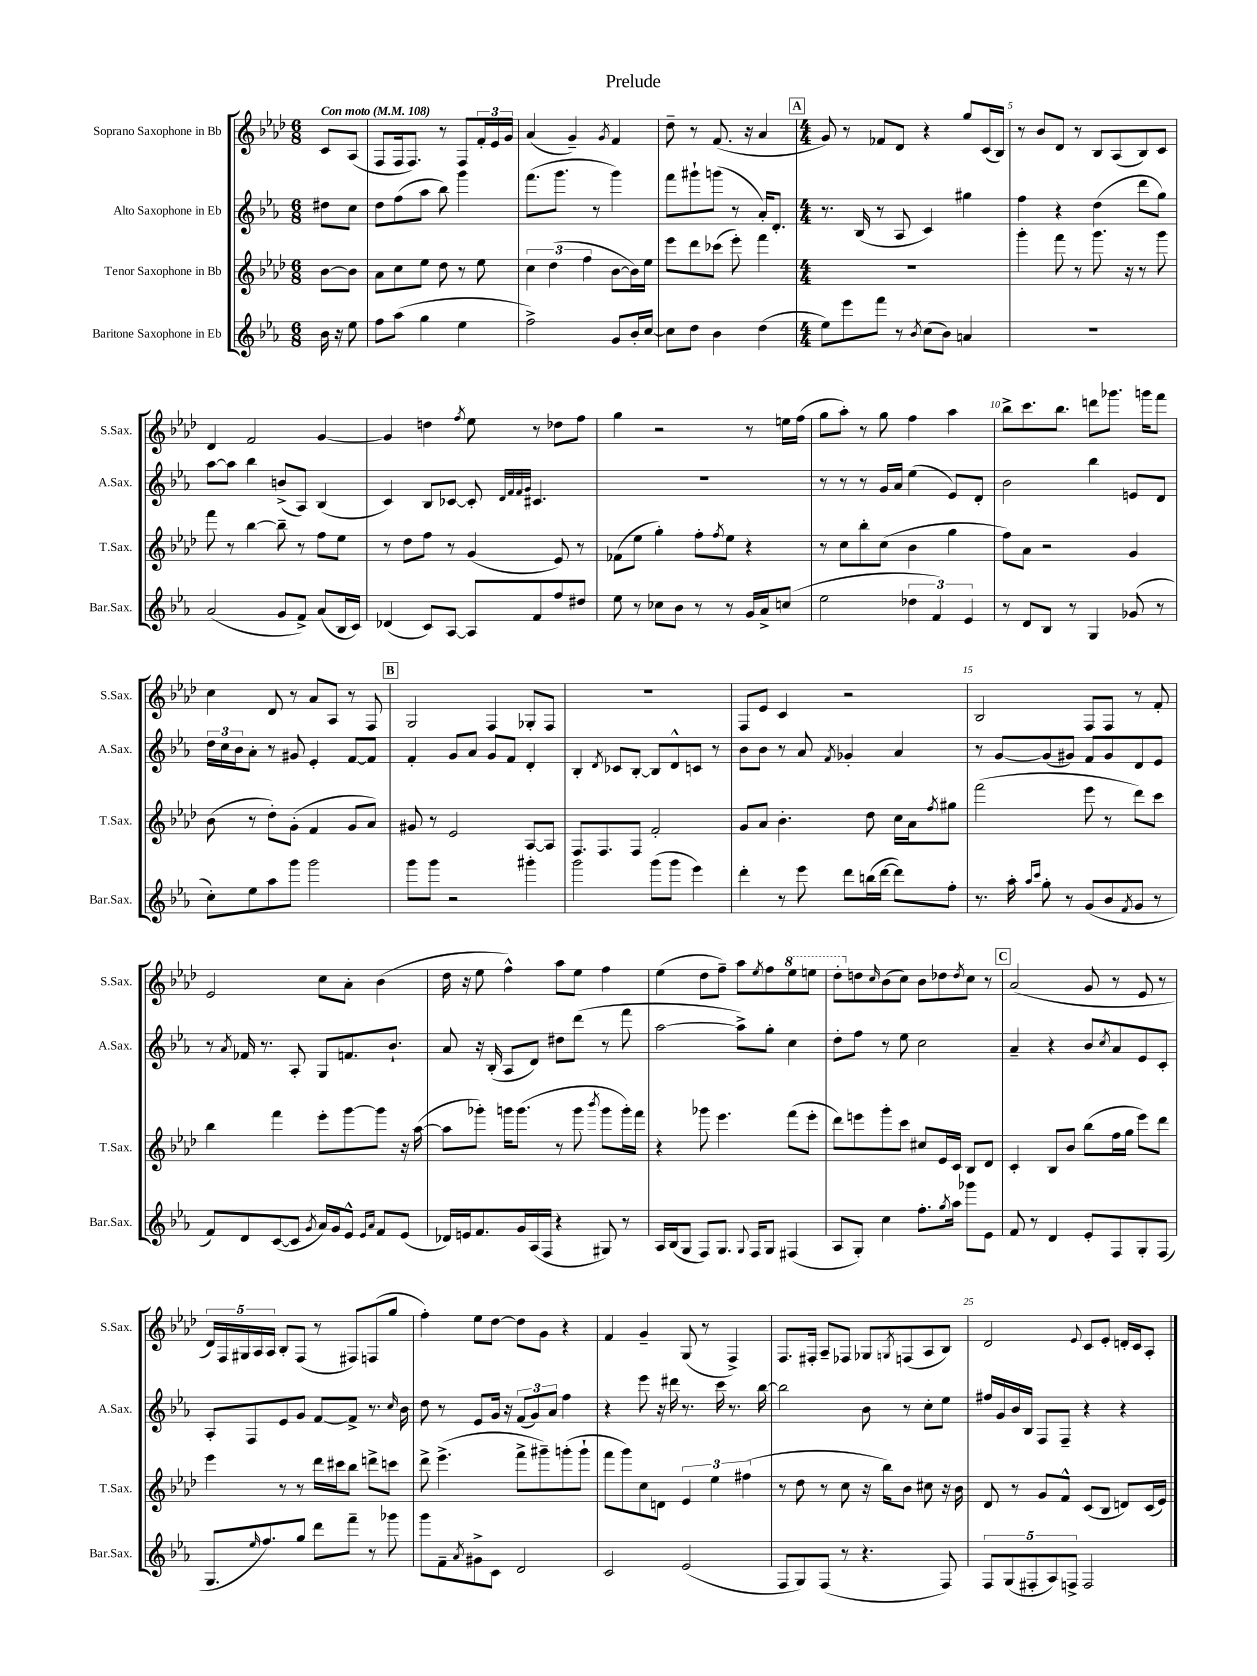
\header { title = "Prelude" }
<<
\new StaffGroup <<
\new Staff = "s0" \with { instrumentName = "Soprano Saxophone in Bb" shortInstrumentName = "S.Sax." } {
    \clef treble \key aes \major \numericTimeSignature \time 6/8 \partial 4 \tempo "Con moto" 4 = 108
    c'8 aes8( |
    f8 f16 f8.) r8 f8 \tuplet 3/2 { f'16-. ees'16 g'16 } |
    aes'4( g'4--) \acciaccatura { g'8 } f'4 |
    des''8-- r8 f'8.( r16 aes'4 |
    \mark \markup { \box "A" } \numericTimeSignature \time 4/4 g'8) r8 fes'8 des'8 r4 g''8 c'16( bes16) |
    r8 bes'8 des'8 r8 bes8 aes8( bes8) c'8 |
    des'4 f'2 g'4~ |
    g'4 d''4 \acciaccatura { f''8 } ees''8 r8 des''8 f''8 |
    g''4 r2 r8 e''16 f''16( |
    g''8 aes''8-.) r8 g''8 f''4 aes''4 |
    bes''8-> c'''8. bes''8. d'''8 ges'''8. g'''16 f'''8 |
    c''4 des'8 r8 aes'8 aes8 r8 f8 |
    \mark \markup { \box "B" } g2 f4 ges8-. f8 |
    R1 |
    f8 ees'8 c'4 r2 |
    bes2 f8 f8 r8 f'8-. |
    ees'2 c''8 aes'8-. bes'4( |
    des''16 r16 ees''8 f''4-^) aes''8 ees''8 f''4 |
    ees''4( des''8 f''8--) aes''8 \acciaccatura { ees''8 } f''8 \ottava #1 ees'''8 e'''8 |
    des'''8-. \ottava #0 d''8 \grace { c''16 } bes'8( c''8) bes'8 des''8 \acciaccatura { des''8 } c''8 r8 |
    \mark \markup { \box "C" } aes'2( g'8 r8 ees'8 r8 |
    \tuplet 5/4 { des'16) f16 gis16 aes16 aes16 } bes8-. f8( r8 fis8) f8( g''8 |
    f''4-.) ees''8 des''8~ des''8 g'8 r4 |
    f'4 g'4-- g8( r8 f4->) |
    f8. fis16-. aes8-- fes8 ges8 \acciaccatura { g8 } f8( aes8 bes8) |
    des'2 \appoggiatura { ees'8 } c'8 ees'8-. d'16-. c'16 aes8-. \bar "|." |
}
\new Staff = "s1" \with { instrumentName = "Alto Saxophone in Eb" shortInstrumentName = "A.Sax." } {
    \clef treble \key ees \major \numericTimeSignature \time 6/8 \partial 4
    dis''8 c''8 |
    d''8 f''8( aes''8 bes''8) g'''4 |
    f'''8.( g'''8. r8 g'''4) |
    f'''8 gis'''8-! g'''8( r8 aes'16-.) d'8.-. |
    \mark \markup { \box "A" } \numericTimeSignature \time 4/4 r8. bes16( r8 aes8 c'4) gis''4 |
    f''4 r4 d''4( d'''8 g''8) |
    aes''8~ aes''8 bes''4 b'8->( aes8) bes4( |
    c'4) bes8 ces'8~ ces'8-. \grace { d'32 f'32 f'32 g'32 } cis'4. |
    R1 |
    r8 r8 r8 g'16 aes'16 ees''4( ees'8) d'8-. |
    bes'2 bes''4 e'8 d'8 |
    \tuplet 3/2 { d''16 c''16 bes'16 } aes'8-. r8 gis'8 ees'4-. f'8~ f'8 |
    \mark \markup { \box "B" } f'4-. g'8 aes'8 g'8 f'8 d'4-. |
    bes4-. \acciaccatura { d'8 } ces'8 bes8~-. bes8 d'8-^ c'8 r8 |
    bes'8 bes'8 r8 aes'8 \acciaccatura { f'8 } ges'4-. aes'4 |
    r8 g'8~ g'8( gis'8) f'8 gis'8 d'8 ees'8 |
    r8 \acciaccatura { aes'8 } fes'16 r8. aes8-. g8 f'8. bes'8.-! |
    aes'8 r16 bes16-.( aes8 d'8) dis''8 d'''8( r8 f'''8 |
    aes''2~ aes''8->) g''8-. c''4 |
    d''8-. f''8 r8 ees''8 c''2 |
    \mark \markup { \box "C" } aes'4-- r4 bes'8 \acciaccatura { c''8 } aes'8 ees'8 c'8-. |
    aes8-. f8 ees'8 g'8 f'8~ f'8-> r8. \grace { c''16 } bes'16 |
    d''8 r8 ees'8 g'16 r16 \tuplet 3/2 { f'8( g'8) aes'8 } f''4 |
    r4 ees'''8 r16 dis'''16 r8. c'''16 r8. bes''16~ |
    bes''2 bes'8 r8 c''8-. ees''8 |
    fis''16 g'16 bes'16 bes16 f8 f8-- r4 r4 \bar "|." |
}
\new Staff = "s2" \with { instrumentName = "Tenor Saxophone in Bb" shortInstrumentName = "T.Sax." } {
    \clef treble \key aes \major \numericTimeSignature \time 6/8 \partial 4
    bes'8~ bes'8 |
    aes'8 c''8 ees''8 des''8 r8 ees''8 |
    \tuplet 3/2 { c''4 des''4( f''4 } bes'8~ bes'16) ees''16 |
    ees'''8 des'''8 ces'''8( ees'''8-.) f'''4 |
    \mark \markup { \box "A" } \numericTimeSignature \time 4/4 R1 |
    g'''4-. f'''8 r8 g'''8. r16 r8 g'''8 |
    f'''8 r8 bes''4~ bes''8-- r8 f''8 ees''8 |
    r8 des''8 f''8 r8 g'4( ees'8) r8 |
    fes'8( ees''8 g''4-.) f''8-. \acciaccatura { f''8 } ees''8 r4 |
    r8 c''8 bes''8-. c''8( bes'4 g''4 |
    f''8) aes'8 r2 g'4 |
    bes'8( r8 des''8-.) g'8-.( f'4 g'8 aes'8) |
    \mark \markup { \box "B" } gis'8 r8 ees'2 aes8~ aes8 |
    f8. f8. f8 f'2-. |
    g'8 aes'8 bes'4.-. des''8 c''16 aes'16 \acciaccatura { f''8 } gis''8 |
    f'''2( ees'''8 r8 des'''8) c'''8 |
    bes''4 f'''4 ees'''8-. g'''8~ g'''8 r16 aes''16~( |
    aes''8 ges'''8-.) g'''16 g'''8.( r8 g'''8 \acciaccatura { bes'''8 } g'''8 g'''16-.) f'''16 |
    r4 ges'''8 ees'''4. f'''8( ees'''8-. |
    des'''8) e'''8 g'''8-. c'''8 cis''8 ees'16 c'16 bes8 des'8 |
    \mark \markup { \box "C" } c'4-. bes8 bes'8 bes''8( f''16 g''16 ees'''8) des'''8 |
    ees'''4 r8 r8 des'''16 cis'''16 bes''8 d'''8-> c'''8 |
    des'''8-> ees'''4.->( f'''8-> gis'''8--) g'''8-.( g'''8-! |
    f'''8 g'''8) c''8 d'8 \tuplet 3/2 { ees'4 ees''4 fis''4( } |
    r8 des''8 r8 c''8 r16 bes''16) bes'8 cis''8 r16 bes'16 |
    des'8 r8 g'8 f'8-^ c'8( bes8 d'8) c'16( ees'16) \bar "|." |
}
\new Staff = "s3" \with { instrumentName = "Baritone Saxophone in Eb" shortInstrumentName = "Bar.Sax." } {
    \clef treble \key ees \major \numericTimeSignature \time 6/8 \partial 4
    bes'16 r16 ees''8 |
    f''8 aes''8( g''4 ees''4 |
    f''2->) g'8 bes'16-. c''16~ |
    c''8 d''8 bes'4 d''4( |
    \mark \markup { \box "A" } \numericTimeSignature \time 4/4 ees''8) ees'''8 f'''8 r8 \acciaccatura { bes'8 } c''8( bes'8) a'4 |
    R1 |
    aes'2( g'8 f'8->) aes'8( bes16 c'16) |
    des'4( c'8) aes8~ aes8 f'8 f''8 dis''8 |
    ees''8 r8 ces''8 bes'8 r8 r8 g'16 aes'16-> c''8( |
    ees''2 \tuplet 3/2 { des''4 f'4) ees'4 } |
    r8 d'8 bes8 r8 g4 ges'8( r8 |
    c''8-.) ees''8 aes''8 g'''8 g'''2 |
    \mark \markup { \box "B" } g'''8 g'''8 r2 gis'''4-. |
    g'''2 g'''8( g'''8 ees'''4) |
    d'''4-. r8 ees'''8 d'''8 b''16( d'''16~ d'''8) f''8-. |
    r8. aes''16-. \grace { aes''16 c'''16 } g''8-. r8 g'8( bes'8 \acciaccatura { f'8 } g'8 r8 |
    f'8) d'8 c'8~( c'8 \acciaccatura { g'8 } aes'16) g'16 ees'8-^ \grace { ees'16 aes'16 } f'8 ees'8( |
    des'16) e'16 f'8. g'16 aes16( f16 r4 gis8) r8 |
    aes16 bes16( g8 f8) g8. \appoggiatura { g8 } f16 g8 fis4( |
    aes8 g8-.) c''4 f''8.-. \acciaccatura { g''8 } aes''16 ges'''8 ees'8 |
    \mark \markup { \box "C" } f'8 r8 d'4 ees'8-. f8 g8-. f8( |
    g8. \grace { ees''16 } f''8.) g''8 d'''8 f'''8-- r8 ges'''8 |
    g'''8 f'8-- \acciaccatura { aes'8 } gis'8-> c'8 d'2 |
    c'2 ees'2( |
    f8 g8) f8( r8 r4. f8) |
    \tuplet 5/4 { f8 g8( fis8-. aes8) f8-> } f2 \bar "|." |
}
>>
>>
\layout { \context { \Score \override BarNumber.break-visibility = ##(#f #t #t) barNumberVisibility = #(every-nth-bar-number-visible 5) } }
